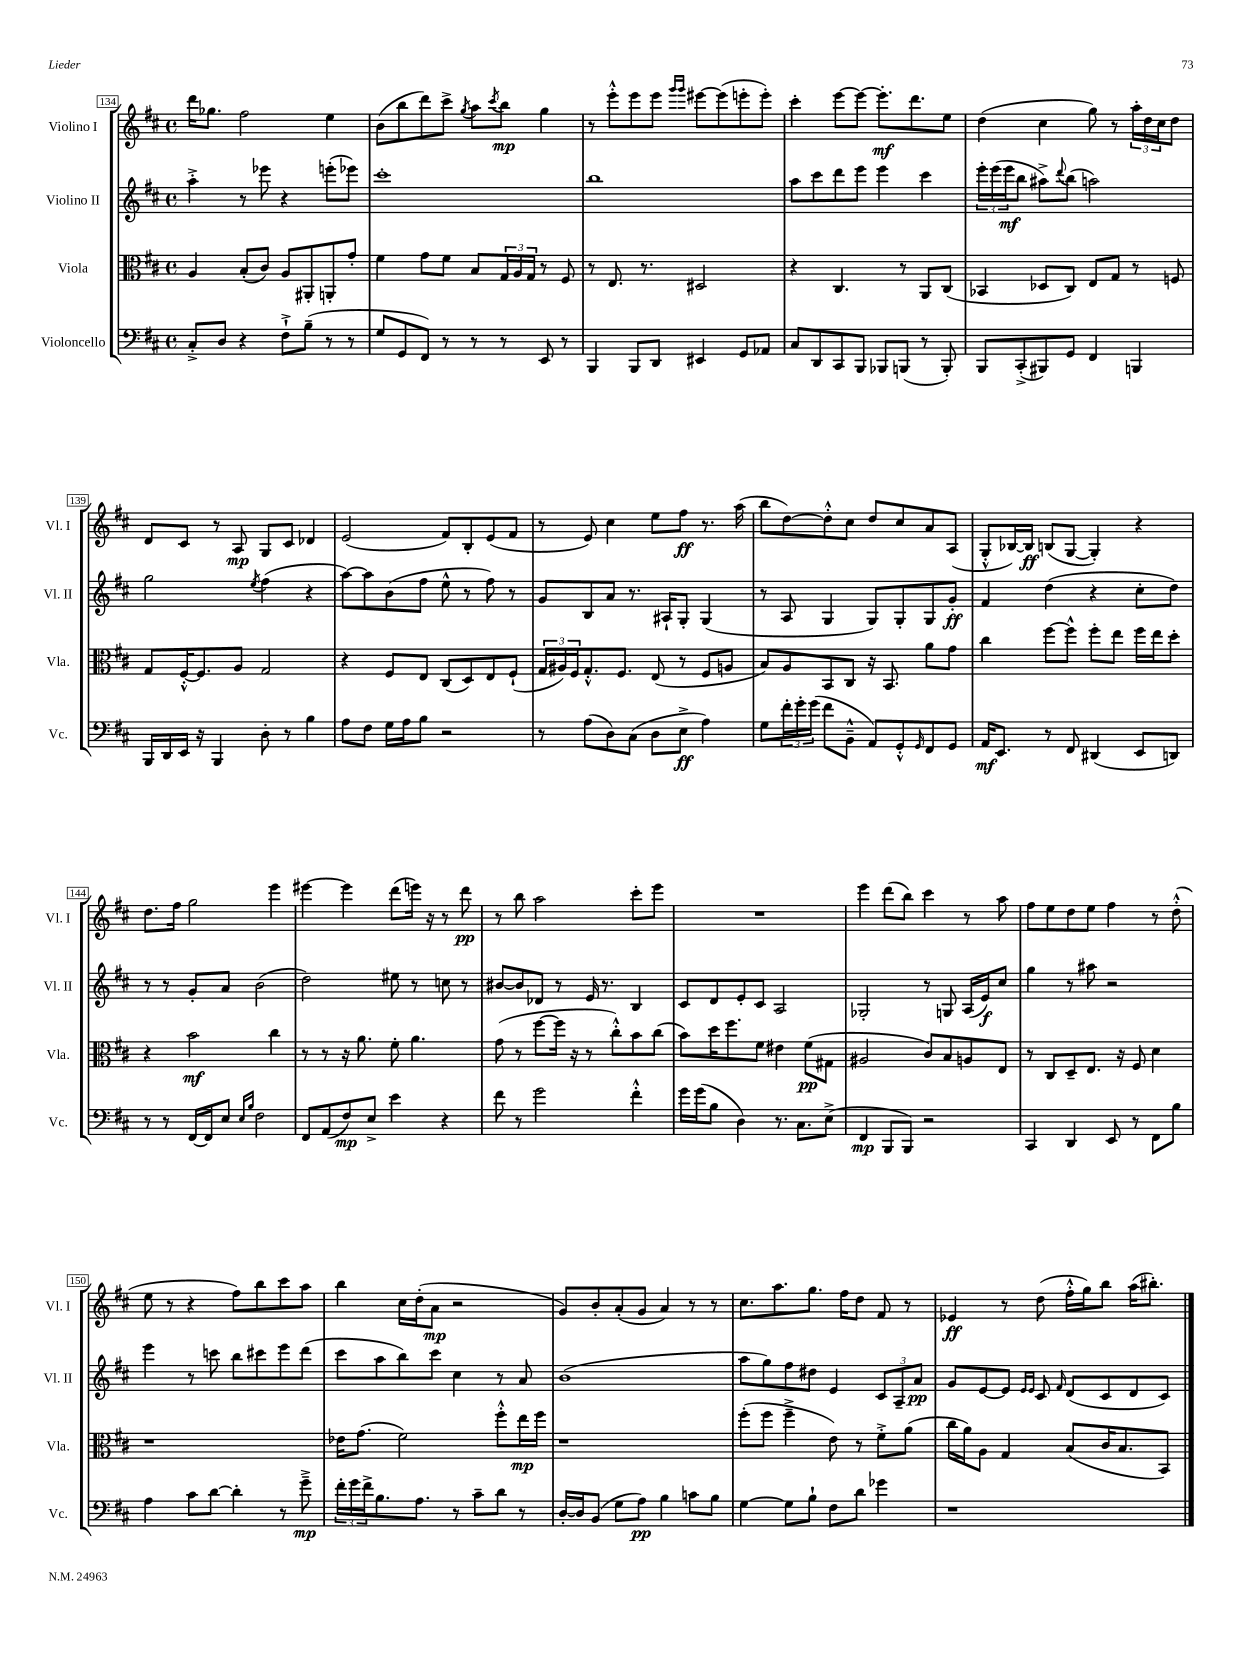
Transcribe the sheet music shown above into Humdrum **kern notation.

**kern	**dynam	**kern	**dynam	**kern	**dynam	**kern	**dynam
*part4	*part4	*part3	*part3	*part2	*part2	*part1	*part1
*staff4	*staff4	*staff3	*staff3	*staff2	*staff2	*staff1	*staff1
*I"Violoncello	*	*I"Viola	*	*I"Violino II	*	*I"Violino I	*
*I'Vc.	*	*I'Vla.	*	*I'Vl. II	*	*I'Vl. I	*
*clefF4	*	*clefC3	*	*clefG2	*	*clefG2	*
*k[f#c#]	*	*k[f#c#]	*	*k[f#c#]	*	*k[f#c#]	*
*M4/4	*	*M4/4	*	*M4/4	*	*M4/4	*
*met(c)	*	*met(c)	*	*met(c)	*	*met(c)	*
=134	=134	=134	=134	=134	=134	=134	=134
8C#'^/L	.	4A/	.	4aa'^\	.	16ddd\KL	.
.	.	.	.	.	.	8.gg-X\J	.
8D/J	.	.	.	.	.	.	.
4r	.	(8B'/L	.	8r	.	2ff#\	.
.	.	8c#/J)	.	8eee-X\	.	.	.
8F#`^\L	.	8A/L	.	4r	.	.	.
(8B~\J	.	8AA#X'/	.	.	.	.	.
8r	.	8AAn'/	.	(8eeen'\L	.	4ee\	.
8r	.	8g'/J	.	8eee-X\J)	.	.	.
=135	=135	=135	=135	=135	=135	=135	=135
8G/L	.	4f#\	.	1ccc#'	.	(8b\L	.
8GG/	.	.	.	.	.	8bb\	.
8FF#/J)	.	8g\L	.	.	.	8ddd\)	.
8r	.	8f#\J	.	.	.	8ccc#^\J	.
.	.	.	.	.	.	8qgg/	.
8r	.	8B/L	.	.	.	8aa\L	.
.	.	.	.	.	.	8qccc#/	.
8r	.	24G/L	.	.	.	8bb\J	mp
.	.	24A/	.	.	.	.	.
.	.	24G/JJ	.	.	.	.	.
8EE/	.	8r	.	.	.	4gg\	.
8r	.	8F#/	.	.	.	.	.
=136	=136	=136	=136	=136	=136	=136	=136
4BBB/	.	8r	.	1bb	.	8r	.
.	.	8.E/	.	.	.	8eee'^^\L	.
8BBB/L	.	.	.	.	.	8eee\	.
.	.	8.r	.	.	.	.	.
8DD/J	.	.	.	.	.	8eee\J	.
.	.	.	.	.	.	16qqggg/LL	.
.	.	.	.	.	.	16qqggg/JJ	.
4EE#X/	.	2D#X/	.	.	.	[8eee#X\L	.
.	.	.	.	.	.	(8eee#\]	.
8GG/L	.	.	.	.	.	8eeen'\	.
8AA-X/J	.	.	.	.	.	8eee'\J)	.
=137	=137	=137	=137	=137	=137	=137	=137
8C#/L	.	4r	.	8aa\L	.	4ccc#'\	.
8DD/	.	.	.	8ccc#\	.	.	.
8CC#/	.	4.C#/	.	8ddd\	.	[8eee\L	.
8BBB/J	.	.	.	8eee\J	.	8eee\J_	.
8BBB-X/L	.	.	.	4eee\	.	8.eee'\L]	mf
(8BBBn/J	.	8r	.	.	.	.	.
.	.	.	.	.	.	8.ddd\	.
8r	.	8AA/L	.	4ccc#\	.	.	.
8BBB'/)	.	(8C#/J	.	.	.	8ee\J	.
=138	=138	=138	=138	=138	=138	=138	=138
8BBB/L	.	4BB-X/	.	24eee'\LL	.	(4dd\	.
.	.	.	.	(24eee\	.	.	.
.	.	.	.	24eee\J	mf	.	.
(8CC#'^/	.	.	.	8bb\J	.	.	.
8BBB#X/)	.	8D-X/L	.	8aa#X^\L)	.	4cc#\	.
.	.	.	.	8qqddd/	.	.	.
8GG/J	.	8C#/J)	.	(8bb\J	.	.	.
4FF#/	.	8E/L	.	2aan\)	.	8gg\)	.
.	.	8G/J	.	.	.	8r	.
4BBBn/	.	8r	.	.	.	24aa'\LL	.
.	.	.	.	.	.	24dd\	.
.	.	.	.	.	.	24cc#\J	.
.	.	8Fn/	.	.	.	8dd\J	.
!!LO:LB:g=z
=139	=139	=139	=139	=139	=139	=139	=139
16BBB/LL	.	8G/L	.	2gg\	.	8d/L	.
16DD/	.	.	.	.	.	.	.
16EE/JJ	.	[16F#'^^/K	.	.	.	8c#/J	.
16r	.	8.F#/]	.	.	.	.	.
4BBB/	.	.	.	.	.	8r	.
.	.	8A/J	.	.	.	8A/	mp
.	.	.	.	8qee/	.	.	.
8D'\	.	2G/	.	(4ff#\	.	8G/L	.
8r	.	.	.	.	.	8c#/J	.
4B\	.	.	.	4r	.	4d-X/	.
=140	=140	=140	=140	=140	=140	=140	=140
8A\L	.	4r	.	[8aa\L)	.	(2e/	.
8F#\J	.	.	.	8aa\]	.	.	.
16G\LL	.	8F#/L	.	(8b\	.	.	.
16A\J	.	.	.	.	.	.	.
8B\J	.	8E/J	.	8ff#\J	.	.	.
2r	.	(8C#/L	.	8ee^^\	.	8f#/L)	.
.	.	8D/)	.	8r	.	8B'/	.
.	.	8E/	.	8ff#\)	.	(8e/	.
.	.	(8F#`/J	.	8r	.	8f#/J	.
=141	=141	=141	=141	=141	=141	=141	=141
8r	.	24G/LL	.	8g/L	.	8r	.
.	.	24A#X/)	.	.	.	.	.
.	.	24F#/J	.	.	.	.	.
(8A\L	.	8.G'^^/	.	8B/	.	8e/)	.
8D\)	.	.	.	8a/J	.	4cc#\	.
.	.	8.F#/J	.	.	.	.	.
(8C#\J	.	.	.	8.r	.	.	.
8D\L	.	(8E/	.	.	.	8ee\L	.
.	.	.	.	16A#X`/KL	.	.	.
8E^\J	ff	8r	.	8G'/J	.	8ff#\J	ff
4A\)	.	8F#/L	.	(4G/	.	8.r	.
.	.	8An/J	.	.	.	.	.
.	.	.	.	.	.	(16aa\	.
=142	=142	=142	=142	=142	=142	=142	=142
8G\L	.	8B/L)	.	8r	.	8bb\L	.
24f#'\L	.	8A/	.	8A/	.	[8dd\)	.
24g'\	.	.	.	.	.	.	.
(24g\JJ	.	.	.	.	.	.	.
8f#\L	.	8BB/	.	4G/	.	8dd'^^\]	.
8BB~^^\J	.	8C#/J	.	.	.	8cc#\J	.
8AA/L)	.	16r	.	8G/L)	.	8dd/L	.
.	.	8.BB/	.	.	.	.	.
8GG'^^/	.	.	.	8G'/	.	8cc#/	.
16qqGG/	.	.	.	.	.	.	.
8FF#/	.	8a\L	.	8G/	.	8a/	.
8GG/J	.	8g\J	.	8g'/J	ff	(8A/J	.
=143	=143	=143	=143	=143	=143	=143	=143
16AA/KL	mf	4cc#\	.	4f#/	.	8G'^^/L	.
8.EE/J	.	.	.	.	.	.	.
.	.	.	.	.	.	[16B-X/L)	.
.	.	.	.	.	.	16B-/JJ]	ff
8r	.	[8ff#\L	.	(4dd\	.	(8Bn/L	.
8FF#/	.	8ff#^^\J]	.	.	.	[8G/J	.
(4DD#X/	.	8ff#'\L	.	4r	.	4G'/])	.
.	.	8ee\J	.	.	.	.	.
8EE/L	.	16ff#\LL	.	8cc#'\L	.	4r	.
.	.	16ee\J	.	.	.	.	.
8DDn/J)	.	8dd'\J	.	8dd\J)	.	.	.
!!LO:LB:g=z
=144	=144	=144	=144	=144	=144	=144	=144
8r	.	4r	.	8r	.	8.dd\L	.
8r	.	.	.	8r	.	.	.
.	.	.	.	.	.	16ff#\Jk	.
[16FF#/LL	.	2b\	mf	8g'/L	.	2gg\	.
16FF#/J]	.	.	.	.	.	.	.
8E/J	.	.	.	8a/J	.	.	.
16qqE/LL	.	.	.	.	.	.	.
16qqB/JJ	.	.	.	.	.	.	.
2F#\	.	.	.	(2b\	.	.	.
.	.	4cc#\	.	.	.	4eee\	.
=145	=145	=145	=145	=145	=145	=145	=145
8FF#/L	.	8r	.	2dd\)	.	[4eee#X\	.
(8AA/	.	8r	.	.	.	.	.
8F#/)	mp	16r	.	.	.	4eee#\]	.
.	.	8.a\	.	.	.	.	.
8E^/J	.	.	.	.	.	.	.
4e\	.	8f#'\	.	8ee#X\	.	(8ddd\L	.
.	.	4.a\	.	8r	.	16eeen\Jk)	.
.	.	.	.	.	.	16r	.
4r	.	.	.	8ccn\	.	8r	.
.	.	.	.	8r	.	8ddd\	pp
=146	=146	=146	=146	=146	=146	=146	=146
8f#\	.	(8g\	.	[8b#X/L	.	8r	.
8r	.	8r	.	8b#/]	.	8bb\	.
2g\	.	[8ff#\L	.	8d-X/J	.	2aa\	.
.	.	16ff#\Jk]	.	8r	.	.	.
.	.	16r	.	.	.	.	.
.	.	8r	.	16e/	.	.	.
.	.	.	.	8.r	.	.	.
.	.	8cc#'^^\L)	.	.	.	.	.
4f#'^^\	.	8b\	.	4B/	.	8ccc#'\L	.
.	.	(8cc#\J	.	.	.	8eee\J	.
=147	=147	=147	=147	=147	=147	=147	=147
16g\LL	.	8b\L)	.	8c#/L	.	1r	.
(16g\J	.	.	.	.	.	.	.
8B\J	.	16dd\K	.	8d/	.	.	.
.	.	8.ff#\	.	.	.	.	.
4D\)	.	.	.	8e'/	.	.	.
.	.	8f#\J	.	8c#/J	.	.	.
8.r	.	4e#X\	.	2A/	.	.	.
8.C#\L	.	.	.	.	.	.	.
.	.	(8f#\L	pp	.	.	.	.
(8E^\J	.	8G#X\J	.	.	.	.	.
=148	=148	=148	=148	=148	=148	=148	=148
4FF#/	mp	2A#X/	.	2G-X'/	.	4eee\	.
8BBB/L	.	.	.	.	.	(8ddd\L	.
8BBB/J)	.	.	.	.	.	8bb\J)	.
2r	.	8c#/L)	.	8r	.	4ccc#\	.
.	.	8B/	.	8Gn/	.	.	.
.	.	8An/	.	(16A/LL	.	8r	.
.	.	.	.	16e/J)	f	.	.
.	.	8E/J	.	8cc#/J	.	8aa\	.
=149	=149	=149	=149	=149	=149	=149	=149
4CC#/	.	8r	.	4gg\	.	8ff#\L	.
.	.	8C#/L	.	.	.	8ee\	.
4DD/	.	8D~/	.	8r	.	8dd\	.
.	.	8.E/J	.	8aa#X\	.	8ee\J	.
8EE/	.	.	.	2r	.	4ff#\	.
.	.	16r	.	.	.	.	.
8r	.	8F#/	.	.	.	.	.
8FF#\L	.	4d\	.	.	.	8r	.
8B\J	.	.	.	.	.	(8dd'^^\	.
!!LO:LB:g=z
=150	=150	=150	=150	=150	=150	=150	=150
4A\	.	1r	.	4eee\	.	8ee\	.
.	.	.	.	.	.	8r	.
8c#\L	.	.	.	8r	.	4r	.
[8d\J	.	.	.	8cccn\	.	.	.
4d'\]	.	.	.	8bb\L	.	8ff#\L)	.
.	.	.	.	8ccc#X\	.	8bb\	.
8r	.	.	.	8eee\	.	8ccc#\	.
8g~^\	mp	.	.	(8ddd\J	.	8aa\J	.
=151	=151	=151	=151	=151	=151	=151	=151
24f#'\LL	.	16e-X\KL	.	8ccc#\L	.	4bb\	.
24g\	.	.	.	.	.	.	.
.	.	(8.g\J	.	.	.	.	.
24f#^\J	.	.	.	.	.	.	.
8.B\	.	.	.	8aa\	.	.	.
.	.	2f#\)	.	8bb\)	.	16cc#\LL	.
8.A\J	.	.	.	.	.	(16dd'\J	.
.	.	.	.	8ccc#\J	.	8a\J	mp
8r	.	.	.	4cc#\	.	2r	.
8c#~\L	.	.	.	.	.	.	.
8d\J	.	8ff#'^^\L	.	8r	.	.	.
8r	.	16ee\L	mp	8a/	.	.	.
.	.	16ff#\JJ	.	.	.	.	.
=152	=152	=152	=152	=152	=152	=152	=152
[16D'/LL	.	1r	.	(1b	.	8g/L)	.
16D/J]	.	.	.	.	.	.	.
(8BB/J	.	.	.	.	.	8b'/	.
8G\L	.	.	.	.	.	(8a'/	.
8A\J)	pp	.	.	.	.	8g/J	.
4B\	.	.	.	.	.	4a/)	.
8cn\L	.	.	.	.	.	8r	.
8B\J	.	.	.	.	.	8r	.
=153	=153	=153	=153	=153	=153	=153	=153
[4G\	.	(8ff#'\L	.	8aa\L	.	8.cc#\L	.
.	.	8ff#\J	.	8gg\)	.	.	.
.	.	.	.	.	.	8.aa\	.
8G\L]	.	4ff#~^\	.	8ff#\	.	.	.
8B`\J	.	.	.	8dd#X\J	.	8.gg\J	.
8F#\L	.	8e\)	.	4e/	.	.	.
.	.	.	.	.	.	16ff#\KL	.
8d\J	.	8r	.	.	.	8dd\J	.
4g-X\	.	8f#'^\L	.	12c#/L	.	8f#/	.
.	.	.	.	12A~/	.	.	.
.	.	(8a\J	.	.	.	8r	.
.	.	.	.	12a/J	pp	.	.
=154	=154	=154	=154	=154	=154	=154	=154
1r	.	16cc#\LL	.	8g/L	.	4e-X/	ff
.	.	16a\J)	.	.	.	.	.
.	.	8A\J	.	[8e/	.	.	.
.	.	4G/	.	8e/J]	.	8r	.
.	.	.	.	16qqe/LL	.	.	.
.	.	.	.	16qqe/JJ	.	.	.
.	.	.	.	8c#/	.	(8dd\	.
.	.	.	.	16qqf#/	.	.	.
.	.	(8B/L	.	(8d/L	.	16ff#'^^\LL	.
.	.	.	.	.	.	16gg\J)	.
.	.	16c#/K	.	8c#/	.	8bb\J	.
.	.	8.B/	.	.	.	.	.
.	.	.	.	8d/	.	(16aa\KL	.
.	.	.	.	.	.	8.bb#X'\J)	.
.	.	8BB/J)	.	8c#/J)	.	.	.
==	==	==	==	==	==	==	==
*-	*-	*-	*-	*-	*-	*-	*-
